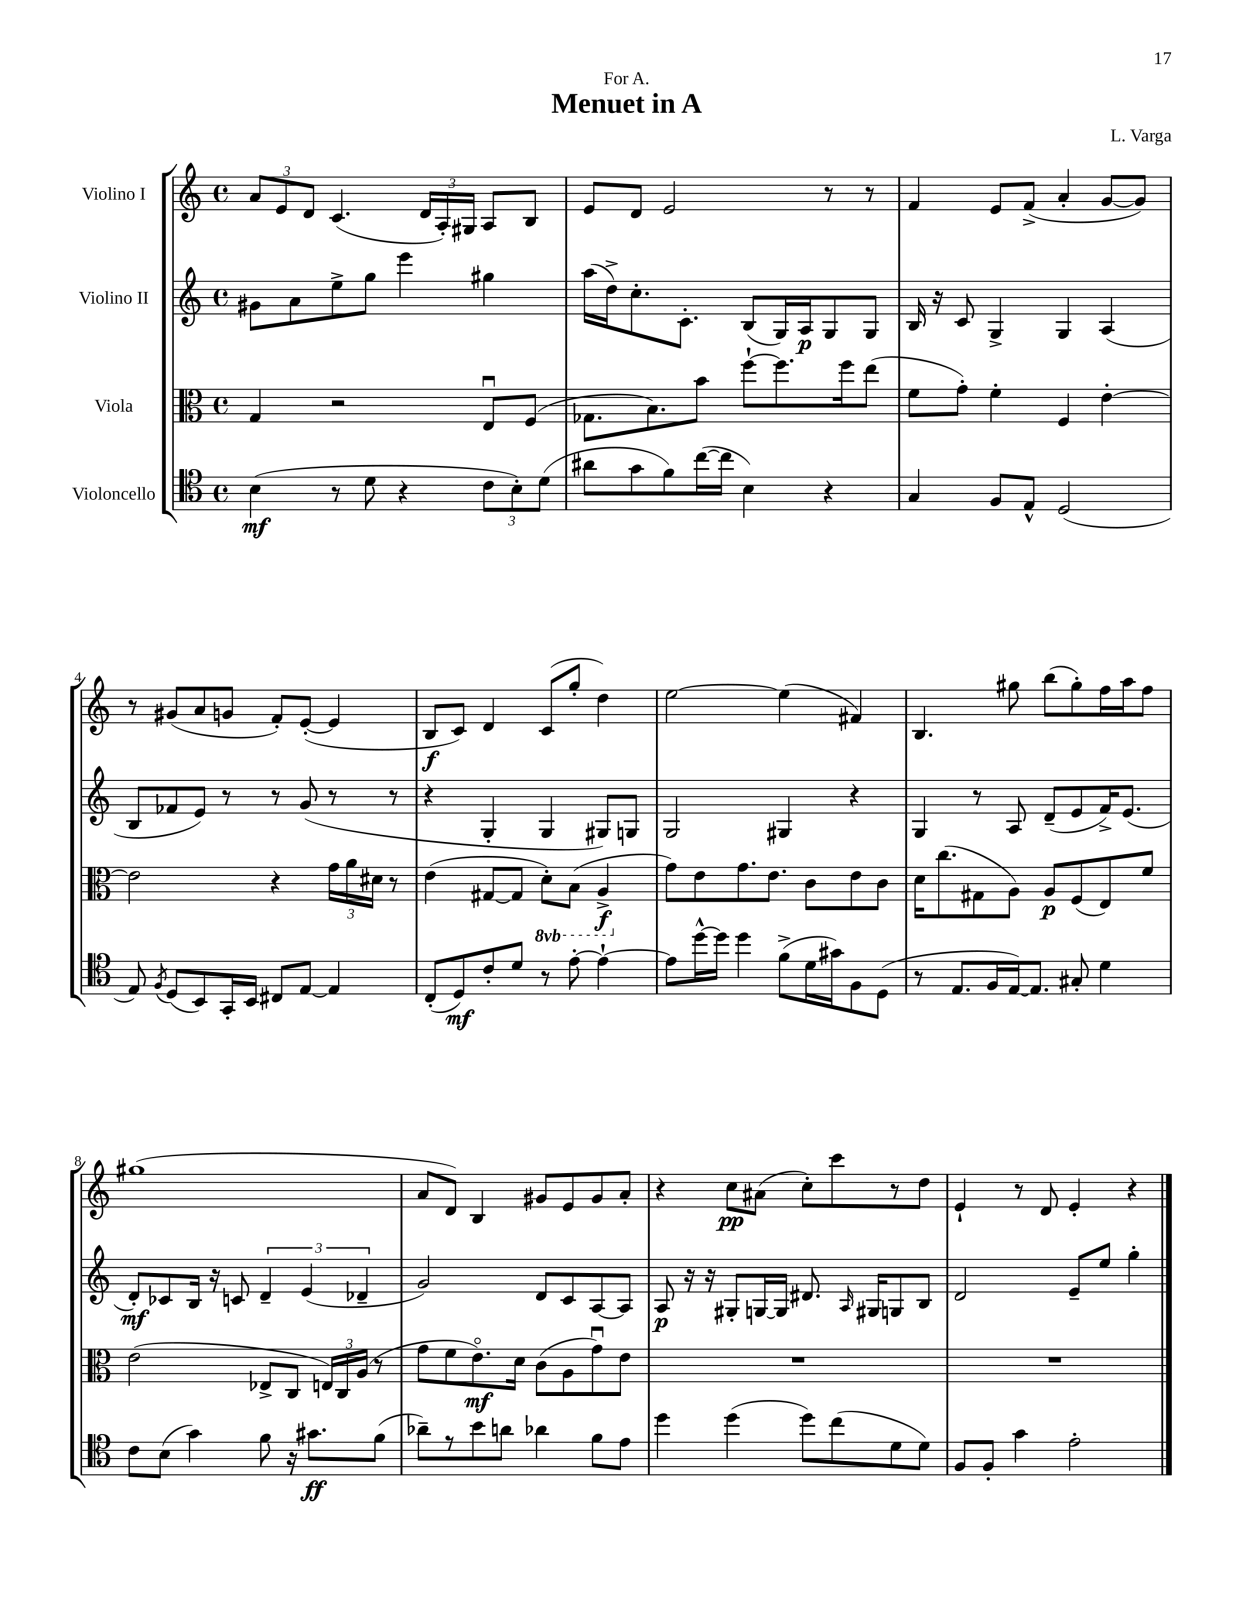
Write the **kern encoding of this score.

**kern	**kern	**kern	**kern
*staff4	*staff3	*staff2	*staff1
*clefC4	*clefC3	*clefG2	*clefG2
*k[]	*k[]	*k[]	*k[]
*M4/4	*M4/4	*M4/4	*M4/4
*met(c)	*met(c)	*met(c)	*met(c)
(4B\	4G/	8g#\L	12a/L
.	.	.	12e/
.	.	8a\	.
.	.	.	12d/J
8r	2r	8ee^\	(4.c/
8d\	.	8gg\J	.
4r	.	4eee\	.
.	.	.	24d/LL
.	.	.	24A'/)
.	.	.	24G#/JJ
12c\L	8Eu/L	4gg#\	8A/L
12B'\)	.	.	.
.	(8F/J	.	8B/J
(12d\J	.	.	.
=	=	=	=
8a#\L	8.G-\L	(16aa\LL	8e/L
.	.	16dd^\J)	.
8g\	.	8.cc'\	8d/J
.	8.B\)	.	.
8f\)	.	.	2e/
.	.	8.c'\J	.
([16cc\L	8b\J	.	.
16cc\]JJ	.	.	.
4B\)	[8ff`\L	(8B/L	.
.	8.ff\]	16G/L)	.
.	.	16A/J	.
4r	.	8G/	8r
.	16ff\k	.	.
.	(8ee\J	8G/J	8r
=	=	=	=
4G/	8f\L	16B/	4f/
.	.	16r	.
.	8g'\J)	8c/	.
8F/L	4f'\	4G^/	8e/L
8E^^/J	.	.	(8f^/J
(2D/	4F/	4G/	4a'/
.	[4e'\	(4A/	[8g/L
.	.	.	8g/]J)
=	=	=	=
8E/)	2e\]	8B/L	8r
8qF/	.	.	.
(8D/L	.	8f-/	(8g#/L
8BB/)	.	8e/J)	8a/
16GG'/L	.	8r	8g/J
16BB/JJ	.	.	.
8C#/L	4r	8r	8f'/L)
[8E/J	.	(8g/	([8e'/J
4E/]	24g\LL	8r	4e/]
.	24a\	.	.
.	24d#\JJ	.	.
.	8r	8r	.
=	=	=	=
(8C'/L	(4e\	4r	8B/L
8D/)	.	.	8c/J)
8c'/	[8G#/L	4G'/	4d/
8d/J	8G#/]J	.	.
8r	8D'\L)	4G/	(8c/L
[8e'\	(8BB\J	.	8gg'/J
4e`\_	4AA^/	8G#/L)	4dd\)
.	.	8G/J	.
=	=	=	=
8e\]L	8g\L)	2G/	[2ee\
[16dd^^\L	8e\	.	.
16dd\]JJ	.	.	.
4dd\	8.g\	.	.
.	8.e\J	.	.
(8f^\L	.	4G#/	(4ee\]
16d\L	8c\L	.	.
16g#\J)	.	.	.
8F\	8e\	4r	4f#/)
(8D\J	8c\J	.	.
=	=	=	=
8r	16d\LK	4G/	4.B/
.	(8.cc\	.	.
8.E/L	.	.	.
.	8G#\	8r	.
16F/L	.	.	.
[16E/J)	8A\J)	8A/	8gg#\
8.E/]J	.	.	.
.	8A/L	(8d~/L	(8bb\L
8G#'/	(8F/	8e/	8gg#'\)
4d\	8E/)	16f^/K)	16ff\L
.	.	(8.e/J	16aa\J
.	8f/J	.	8ff\J
=	=	=	=
8c\L	(2e\	8d'/L)	(1gg#
(8B\J	.	8c-/	.
4g\)	.	16B/Jk	.
.	.	16r	.
.	.	8c/	.
8f\	8E-^/L	6d~/	.
16r	8C/J	.	.
.	.	(6e/	.
8.g#\L	.	.	.
.	24E/LL)	.	.
.	24C/	.	.
.	(24A/JJ	6d-~/	.
(8f\J	8r	.	.
=	=	=	=
8a-~\L)	8g\L	2g/)	8a/L
8r	8f\	.	8d/J)
8b\	8.eo\)	.	4B/
8a\J	.	.	.
.	16d\Jk	.	.
4a-\	(8c\L	8d/L	8g#/L
.	8A\	8c/	8e/
8f\L	8gu\)	[8A/	8g#/
8e\J	8e\J	8A/]J	8a'/J
=	=	=	=
4dd\	1r	8A/	4r
.	.	16r	.
.	.	16r	.
(4dd\	.	8G#'/L	8cc\L
.	.	[16G/L	(8a#\J
.	.	16G/]JJ	.
8dd\L)	.	8.d#/	8cc'\L)
(8cc\	.	.	8ccc\
.	.	16qqA/	.
.	.	16G#/LK	.
8d\	.	8G/	8r
8d\J)	.	8B/J	8dd\J
=	=	=	=
8F/L	1r	2d/	4e`/
8F'/J	.	.	.
4g\	.	.	8r
.	.	.	8d/
2e'\	.	8e~/L	4e'/
.	.	8ee/J	.
.	.	4gg'\	4r
==	==	==	==
*-	*-	*-	*-
